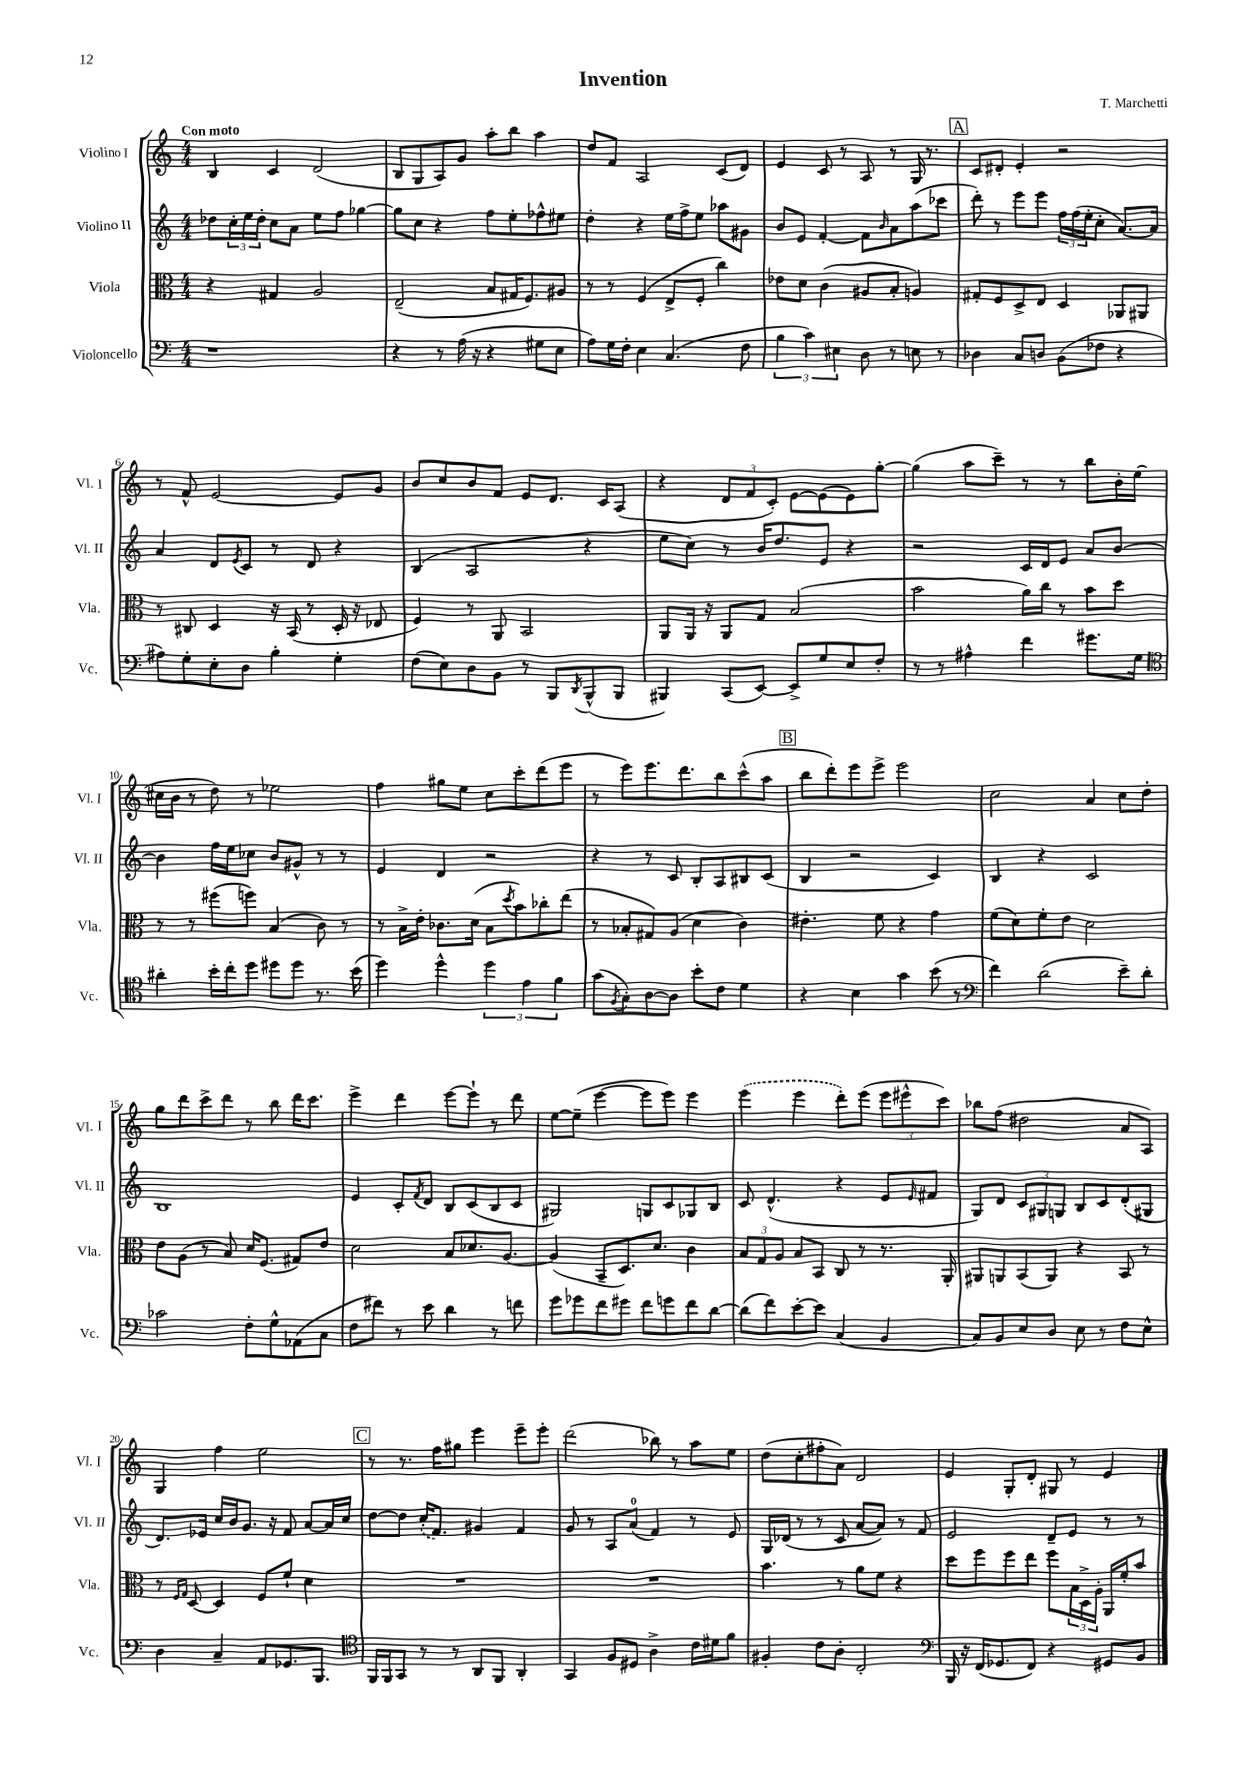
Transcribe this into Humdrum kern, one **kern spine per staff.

**kern	**kern	**kern	**kern
*part4	*part3	*part2	*part1
*staff4	*staff3	*staff2	*staff1
*I"Violoncello	*I"Viola	*I"Violino II	*I"Violino I
*I'Vc.	*I'Vla.	*I'Vl. II	*I'Vl. I
*clefF4	*clefC3	*clefG2	*clefG2
*k[]	*k[]	*k[]	*k[]
*M4/4	*M4/4	*M4/4	*M4/4
=1	=1	=1	=1
!	!	!	!LO:TX:a:B:t=Con moto
1r	4r	8dd-X\L	4B/
.	.	24cc'\L	.
.	.	24ee\	.
.	.	24dd-'\JJ	.
.	4G#X/	8cc\L	4c/
.	.	8a\J	.
.	2A/	8ee\L	(2d/
.	.	8ff\J	.
.	.	[4gg-X\	.
=2	=2	=2	=2
4r	(2E~/	8gg-\L]	8B/L
.	.	8cc\J	8G/
8r	.	4r	8A/)
(16A\	.	.	8g/J
16r	.	.	.
4r	8B/L	8ff\L	8aa'\L
.	16G#X/K	8ee'\	8bb\J
.	8.F/)	.	.
8G#X\L	.	8ff-X^^\	4aa\
8E\J	8A#X/J	8ee#X\J	.
=3	=3	=3	=3
8A\L)	8r	4dd'\	8dd/L
16G\L	8r	.	8f/J
16F'\JJ	.	.	.
4E\	(4F/	4r	2A/
(4.C/	8E^/L	16ee\LL	.
.	.	16ff^\J	.
.	8F'/J	8ee\J	.
.	4cc\)	8aa-X\L	(8c/L
8F\	.	8g#X\J	8d/J)
=4	=4	=4	=4
6B\	8e-X\L	8b/L	4e/
.	8d\J	8e/J	.
6c\)	.	.	.
.	(4c\	[4f'/	8c/
6E#X\	.	.	.
.	.	.	8r
8D\	8A#X/L	8f\L]	8A/
.	.	16qqb/	.
8r	8B'/J	8a\	8r
8En\	4An/)	(8aa\	16G/
.	.	.	8.r
8r	.	8ccc-X\J	.
!!LO:REH:place=s1:t=A
=5	=5	=5	=5
4D-X\	8G#X'/L	8ddd'\)	8c/L
.	8F/	8r	8d#X'/J
8C/L	8D^/	8eee\L	4e'/
8Dn/J	8E/J	8eee\J	.
(8BB\L	4D/	24ff\LL	2r
.	.	(24ff\	.
.	.	24ee'\J	.
8F-X\J	.	8cc'\J	.
4r	8AA-X/L	[8.a/L)	.
.	8AA#X/J	.	.
.	.	16a/Jk]	.
!!LO:LB:g=z
=6	=6	=6	=6
8A#X\L)	8r	4a/	8r
8G'\	8C#X/	.	8f^^/
8E'\	4D/	8d/L	[2e/
.	.	8qe/	.
8D\J	.	8c/J	.
4B'\	16r	8r	.
.	(16BB/	.	.
.	8r	8d/	.
4G'\	16D'/	4r	8e/L]
.	16r	.	.
.	8E-X/	.	8g/J
=7	=7	=7	=7
(8F\L	4F/)	(4B/	8b/L
8E\)	.	.	8cc/
8D\	8r	2A/	8b/
8BB\J	8AA/	.	8f/J
8r	2BB/	.	8e/L
8BBB/L	.	.	8.d/J
8qDD/	.	.	.
(8BBB^^/	.	4r	.
.	.	.	16c/KL
8BBB/J	.	.	(8A/J
=8	=8	=8	=8
4BBB#X/)	8AA/L	8ee\L	4r
.	16AA/Jk	8cc\J)	.
.	16r	.	.
(8CC/L	8AA/L	8r	12d/L
.	.	.	12f/
[8EE/J)	8G/J	16b/KL	.
.	.	.	12c'/J)
.	.	8.dd/	.
8EE^/L]	(2B/	.	[8e\L
8G/	.	8e/J	(8e\]
8E/	.	4r	8e\)
8F'/J	.	.	[8gg'\J
=9	=9	=9	=9
8r	2b\	2r	(4gg\]
8r	.	.	.
4A#X^^\	.	.	8aa\L
.	.	.	8ccc~\J)
4f\	16a\LL)	16c/LL	8r
.	16cc\JJ	16d/J	.
.	8r	8e/J	8r
8.g#X\L	8b\L	8a/L	8bb\L
.	8dd\J	[8b/J	16b'\L
16G\Jk	.	.	(16ee\JJ
!!LO:LB:g=z
=10	=10	=10	=10
*clefC4	*	*	*
4a#X'\	8r	4b\]	16cc#X\LL
.	.	.	16b\JJ
.	8r	.	8r
16b'\LL	(8ff#X\L	16ff\LL	8dd\)
16cc'\J	.	16ee\J	.
8dd\J	8ffn\J)	8cc-X\J	8r
8dd#X\L	(4B/	8b/L	2ee-X\
8dd#\J	.	8g#X^^/J	.
8.r	8c\)	8r	.
.	8r	8r	.
(16b\	.	.	.
=11	=11	=11	=11
4dd\)	8r	4e/	4ff\
.	16B^\LL	.	.
.	16e'\JJ	.	.
4dd^^\	8.c-X\L	4d/	8gg#X\L
.	.	.	8ee\J
.	(16d\Jk	.	.
6dd\	8B\L	2r	8cc\L
.	8qdd/	.	.
.	8b\)	.	8ccc'\
6e\	.	.	.
.	8cc-X'\	.	(8ddd\
6f\	.	.	.
.	(8ee\J	.	8eee\J
=12	=12	=12	=12
(8g\L	8r	4r	8r
8qF/	.	.	.
8G'\)	8B-X'/L	.	8eee\L)
[8A\	8G#X/)	8r	8.eee\
8A\J]	(8A/J	8c/	.
.	.	.	8.ddd\
8b'\L	4d\	8B'/L	.
8c\J	.	8A/	8bb\
4d\	4c\)	8B#X/	(8ccc^^\
.	.	(8c/J	8aa\J
!!LO:REH:place=s1:t=B
=13	=13	=13	=13
4r	4.e#X'\	4B/	8bb\L
.	.	.	8ddd'\)
4B\	.	2r	8eee\
.	8f\	.	8eee^\J
4g\	4r	.	2eee\
(8b\	4g\	4c/)	.
8r	.	.	.
=14	=14	=14	=14
*clefF4	*	*	*
4f\)	(8f\L	4B/	2cc\
.	8d\)	.	.
(2d\	8f'\	4r	.
.	8e\J	.	.
.	2d\	2c/	4a/
8e~\L)	.	.	8cc\L
8d'\J	.	.	8dd'\J
!!LO:LB:g=z
=15	=15	=15	=15
2c-X\	8e\L	1B	8gg\L
.	(8A\J	.	8ddd\
.	8r	.	8ccc^\
.	8B/)	.	8ddd\J
8F'\L	16d/KL	.	8r
.	(8.F/J	.	.
8G^^\	.	.	8bb\
(8AA-X\	8G#X/L)	.	16ddd\KL
.	.	.	8.ccc\J
8C\J	8e/J	.	.
=16	=16	=16	=16
8F\L	2d\	4e/	4eee^\
8f#X\J)	.	.	.
8r	.	8c'/L	4ddd\
.	.	8qf/	.
8e\	.	8d/J	.
4d\	8B/L	8B/L	[8eee\L
.	8.d-X/	(8c/	8eee`\J]
8r	.	8B/	8r
.	[8.A/J	.	.
8fn\	.	8c/J	8ddd\
=17	=17	=17	=17
8g\L	(4A/]	2G#X/)	[8ee\L
8g-X\	.	.	(8ee~\J]
8f\	8BB~/L	.	[4eee\
8g#X\J	8.D/)	.	.
8f\L	.	8Gn/L	8eee\L]
.	8.d/J	.	.
8gn\	.	8c/	8eee\J)
8f\	4c\	8G-X/	4eee\
[8d\J	.	8B/J	.
=18	=18	=18	=18
(8d\L]	12B/L	8c/	(4eee\
.	12G/	.	.
8f\)	.	(4.d^^/	.
.	12A/J	.	.
[8e'\	8B/L	.	4eee\
8e\J]	8BB/J	.	.
(4C/	8C/	4r	8ddd'\L)
.	8r	.	(8eee\J
4BB/	8.r	8e/L	12eee\L
.	.	.	12eee#X^^\
.	.	16qqe/	.
.	.	8f#X/J	.
.	.	.	12ccc\J)
.	16AA'/	.	.
=19	=19	=19	=19
8C/L)	8AA#X/L	8G/L)	8bb-X\L
8BB/	8AAn/	8d/J	(8ff\J
8E/	(8BB/	12c/L	2dd#X\
.	.	12G#X/	.
8D/J	8AA/J)	.	.
.	.	12Gn/J	.
8E\	4r	8B/L	.
8r	.	8c/	.
8F\L	8BB/	(8d'/	8a/L
8E^^\J	8r	8G#X/J	8A/J)
!!LO:LB:g=z
=20	=20	=20	=20
4D\	8r	8.d/L)	4G/
.	16qqF/LL	.	.
.	16qqG/JJ	.	.
.	[8D/	.	.
.	.	16e-X/Jk	.
4C~/	4D/]	16cc/LL	4ff\
.	.	16b/J	.
.	.	8.g/J	.
8AA/L	8F/L	.	2ee\
.	.	16r	.
8.GG-X/	8f`/J	8f/	.
.	4d\	[8a/L	.
8.BBB/J	.	.	.
.	.	16a/L]	.
.	.	16cc/JJ	.
!!LO:REH:place=s1:t=C
=21	=21	=21	=21
*clefC4	*	*	*
16FF/LL	1r	[8dd\L	8r
16FF/J	.	.	.
8GG/J	.	8dd\J]	8.r
8r	.	(16cc'/KL	.
.	.	8.f/J)	16ff\KL
8r	.	.	8gg#X\J
8AA/L	.	4g#X/	4eee\
8FF/J	.	.	.
4AA'/	.	4f/	8eee~\L
.	.	.	8eee'\J
=22	=22	=22	=22
4GG/	1r	8g/	(2ddd\
.	.	8r	.
8F/L	.	8A/L	.
8D#X/J	.	(8a/J	.
4A^\	.	4f/)	8bb-X\)
.	.	.	8r
16c\LL	.	8r	8aa\L
16d#X\J	.	.	.
8f\J	.	8e/	8ee\J
=23	=23	=23	=23
4F#X'/	4.b\	16G/LL	(8dd\L
.	.	(16d-X/JJ	.
.	.	8r	8cc'\
8c\L	.	8r	8ff#X'\
8A'\J	8r	8c/	8a\J)
2C'/	8a\L	[8a/L	2d/
.	8f\J	8a/J])	.
.	4r	8r	.
.	.	8f/	.
=24	=24	=24	=24
*clefF4	*	*	*
16BBB/	8dd\L	2e/	4e/
16r	.	.	.
(16FF/KL	8ff\	.	.
8.GG-X/	.	.	.
.	8ff\	.	8G'/L
8FF/J)	8ee\J	.	8d'/J
4r	8ff\L	8d~/L	8G#X/
.	24B\L	8e/J	8r
.	24D^\	.	.
.	24A'\JJ	.	.
8GG#X/L	16AA/LL	8r	4e/
.	16f'/J	.	.
8BB/J	8b/J	8r	.
==	==	==	==
*-	*-	*-	*-
